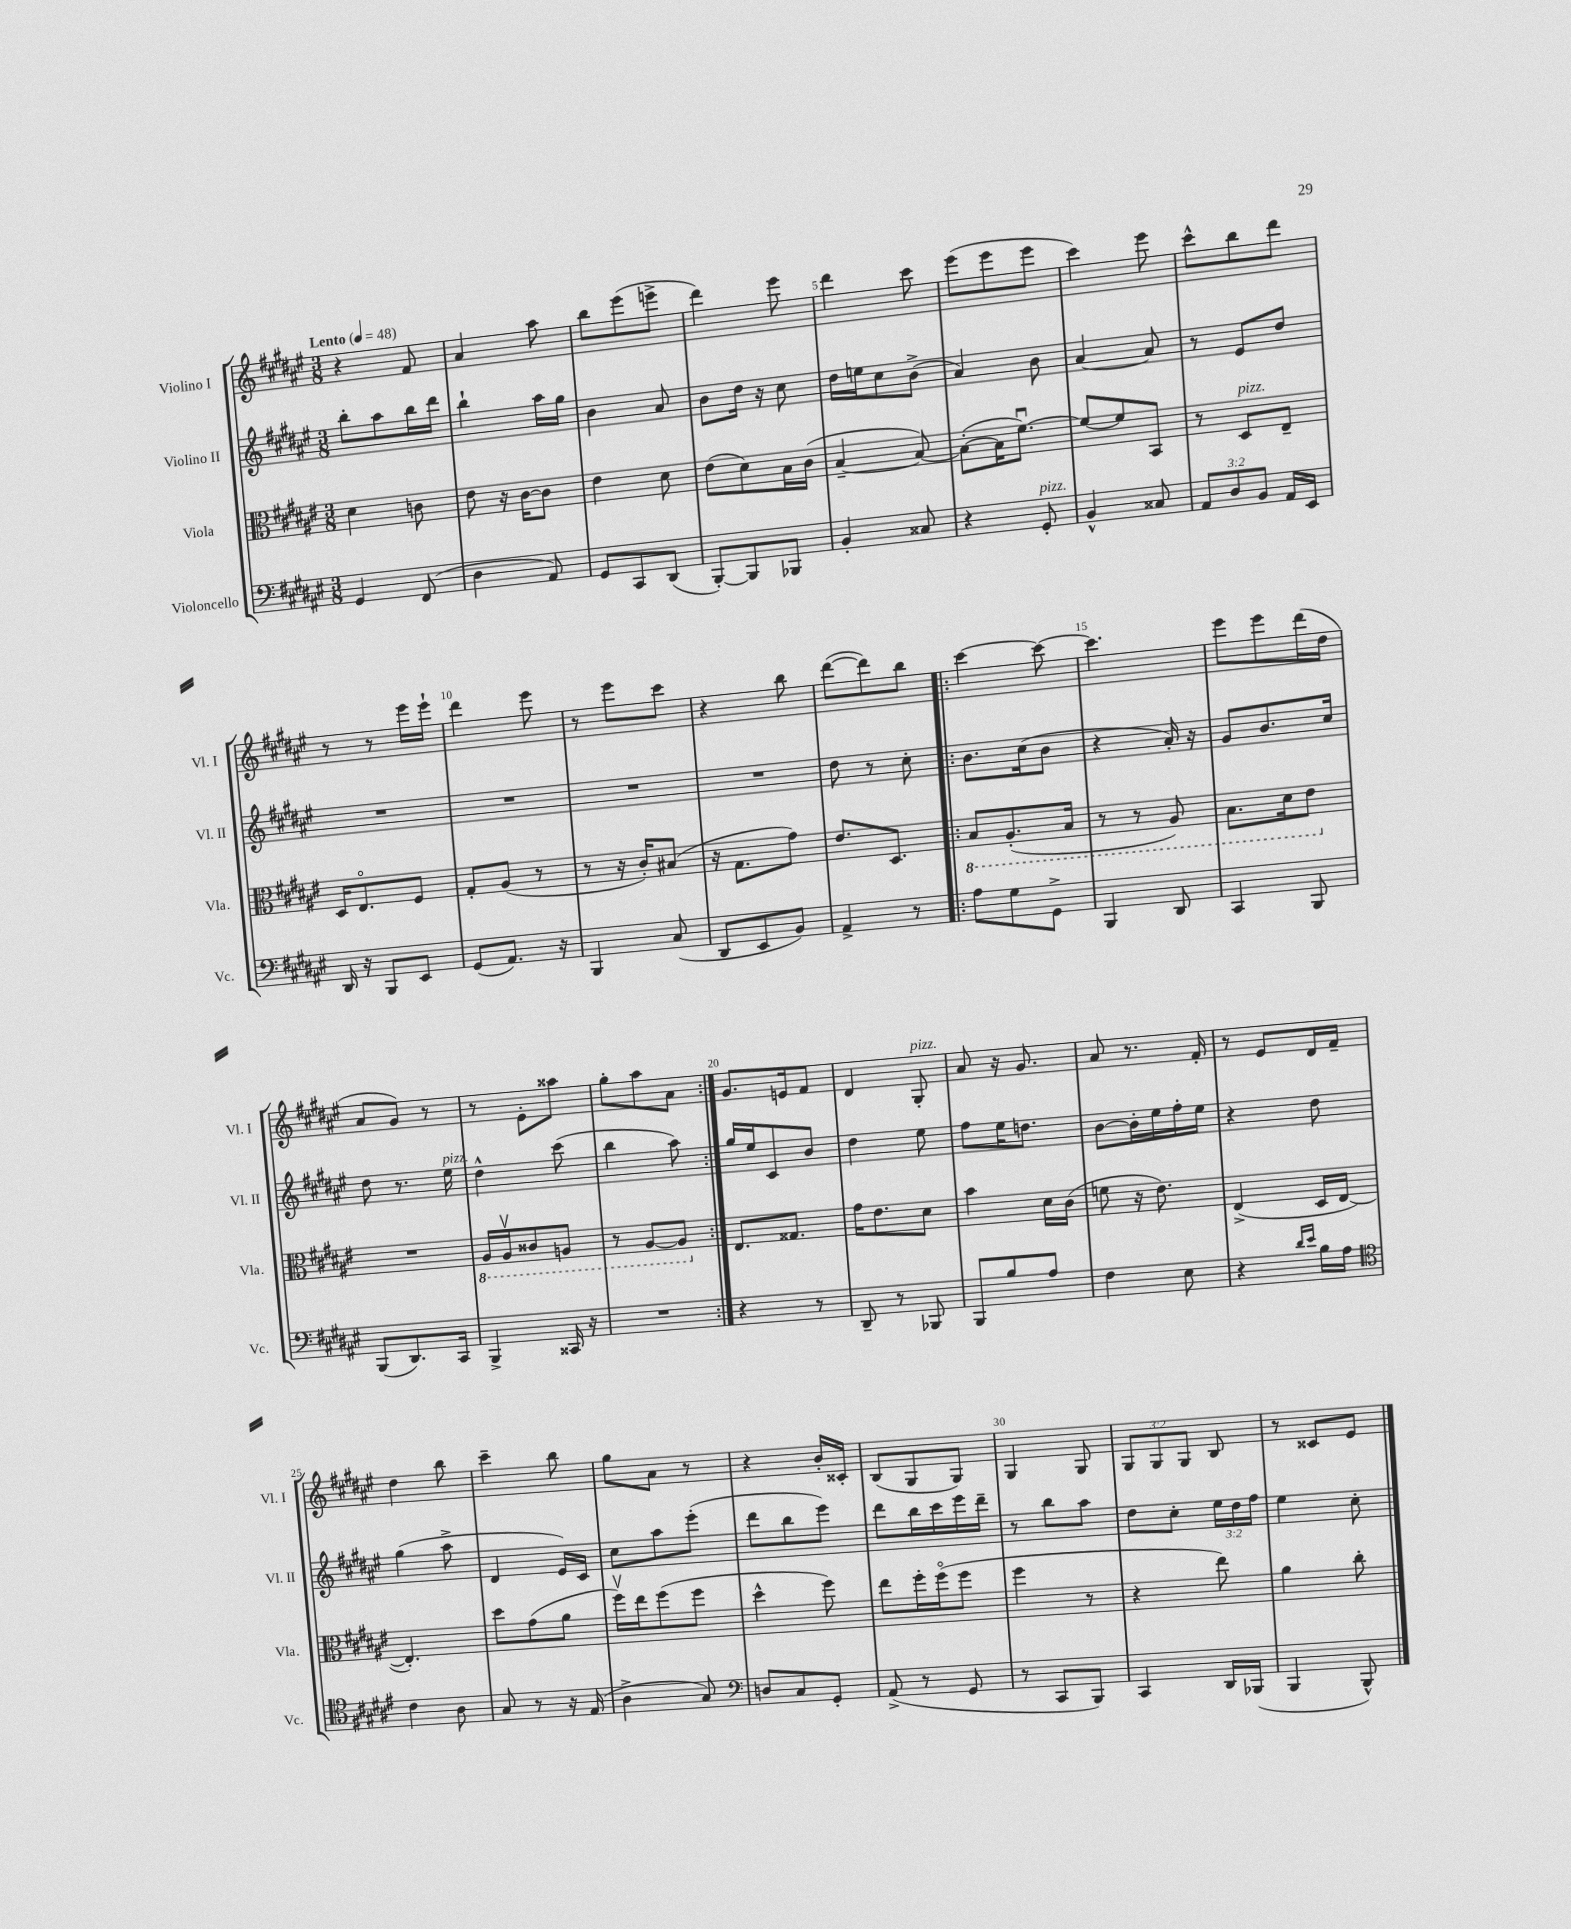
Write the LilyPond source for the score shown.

<<
\new StaffGroup <<
\new Staff = "s0" \with { instrumentName = "Violino I" shortInstrumentName = "Vl. I" } {
    \clef treble \key fis \major \numericTimeSignature \time 3/8 \override Staff.TupletNumber.text = #tuplet-number::calc-fraction-text \tempo "Lento" 4 = 48
    \autoBeamOff r4 fis'8 |
    ais'4 ais''8 |
    b''8[ eis'''8( e'''8]-> |
    dis'''4) eis'''8 |
    dis'''4 cis'''8 |
    eis'''8[( eis'''8 eis'''8] |
    cis'''4) eis'''8 |
    cis'''8[-^ b''8 dis'''8] |
    r8 r8 eis'''16[ eis'''16]-! |
    dis'''4 eis'''8 |
    r8 eis'''8[ cis'''8] |
    r4 b''8 |
    dis'''8[~( dis'''8) b''8] |
    \repeat volta 2 { cis'''4~ cis'''8~ |
    cis'''4. |
    eis'''8[ eis'''8 dis'''16( dis''16] |
    ais'8[ gis'8]) r8 |
    r8 eis'8[-. aisis''8] |
    gis''8[-. ais''8 ais'8] | }
    gis'8.[ e'16 fis'8] |
    dis'4 gis8-.^\markup { \italic "pizz." } |
    ais'8 r16 gis'8. |
    ais'8 r8. fis'16-. |
    r8 eis'8[ dis'16 fis'16]-- |
    dis''4 b''8 |
    cis'''4-- b''8 |
    gis''8[ ais'8] r8 |
    r4 b'16[-. cisis'16]-. |
    b8[( gis8 gis8]) |
    gis4 gis8 |
    \tuplet 3/2 { gis8[ gis8 gis8] } b8 |
    r8 cisis'8[ eis'8] \bar "|." |
}
\new Staff = "s1" \with { instrumentName = "Violino II" shortInstrumentName = "Vl. II" } {
    \clef treble \key fis \major \numericTimeSignature \time 3/8 \override Staff.TupletNumber.text = #tuplet-number::calc-fraction-text
    \autoBeamOff b''8[-. ais''8 b''16 dis'''16] |
    b''4-! ais''16[ gis''16] |
    b'4 ais'8 |
    b'8[ dis''16] r16 cis''8 |
    dis''16[ e''16 cis''8 b'8]->( |
    ais'4) b'8 |
    ais'4~ ais'8 |
    r8 eis'8[ dis''8] |
    R4. |
    R4. |
    R4. |
    R4. |
    dis''8 r8 cis''8-. |
    \repeat volta 2 { b'8.[ cis''16( b'8] |
    r4 ais'16-.) r16 |
    gis'8[ b'8. cis''16] |
    dis''8 r8. eis''16^\markup { \italic "pizz." } |
    dis''4-^ cis'''8( |
    b''4 ais''8) | }
    gis''16[ eis''16 cis'8 b'8] |
    dis''4 eis''8 |
    fis''8[ eis''16 d''8.] |
    b'8[~ b'16-. eis''16 fis''16-. eis''16] |
    r4 dis''8 |
    gis''4( ais''8-> |
    dis'4 eis'16[) cis'16] |
    cis''8[ ais''8 eis'''8]-.( |
    dis'''8[ b''8 eis'''8]) |
    dis'''8[ b''16 cis'''16 eis'''16 dis'''16]-- |
    r8 b''8[ ais''8] |
    dis''8[ cis''8]-. \tuplet 3/2 { eis''16[ dis''16 fis''16] } |
    eis''4 cis''8-. \bar "|." |
}
\new Staff = "s2" \with { instrumentName = "Viola" shortInstrumentName = "Vla." } {
    \clef alto \key fis \major \numericTimeSignature \time 3/8
    \autoBeamOff dis'4 c'8 |
    eis'8 r16 cis'16[~ cis'8] |
    eis'4 dis'8 |
    eis'8[( dis'8) b16 cis'16]( |
    b4~-- b8~) |
    b8[~-.( b16 fis'8.]~\downbow) |
    fis'8[~ fis'8 b,8] |
    r8 dis8[^\markup { \italic "pizz." } eis8]-- |
    dis16[ eis8.\flageolet fis8] |
    gis8[-. ais8]( r8 |
    r8 r16 cis'16[-.) bis8]( |
    r16 gis8.[ gis'8]) |
    eis'8.[ dis8.] |
    \repeat volta 2 { \ottava #-1 b,8[ ais,8.-.( b,16] |
    r8 r8 ais,8) |
    b,8.[ dis16 eis8] \ottava #0 |
    R4. |
    \ottava #-1 ais,16[ ais,16\upbow cisis8 a,8] |
    r8 ais,8[~ ais,8] \ottava #0 | }
    eis8.[ gisis8.] |
    gis'16[ eis'8. dis'8] |
    b'4 dis'16[ cis'16]( |
    f'8 r16 eis'8.) |
    eis4->( dis16[ eis16]~ |
    eis4.-.) |
    dis''8[ gis'8( ais'8] |
    fis''16[\upbow) eis''16 fis''8( fis''8] |
    dis''4-^ fis''8) |
    eis''8[ fis''16-. fis''16\flageolet( fis''8] |
    fis''4 r8 |
    r4 eis''8) |
    ais'4 cis''8-. \bar "|." |
}
\new Staff = "s3" \with { instrumentName = "Violoncello" shortInstrumentName = "Vc." } {
    \clef bass \key fis \major \numericTimeSignature \time 3/8 \override Staff.TupletNumber.text = #tuplet-number::calc-fraction-text
    \autoBeamOff gis,4 fis,8( |
    dis4 ais,8) |
    gis,8[ cis,8 dis,8]( |
    b,,8[~-.) b,,8 bes,,8] |
    b,4-. cisis8 |
    r4 gis,8-.^\markup { \italic "pizz." } |
    b,4-^ cisis8 |
    \tuplet 3/2 { ais,8[ dis8 b,8] } ais,16[ eis,16] |
    dis,16 r16 b,,8[ eis,8] |
    gis,8[( ais,8.]) r16 |
    b,,4 cis8( |
    dis,8[ eis,8 b,8]) |
    ais,4-> r8 |
    \repeat volta 2 { ais8[ gis8 gis,8]-> |
    b,,4 dis,8 |
    cis,4 b,,8 |
    b,,8[( dis,8.) cis,16] |
    b,,4-> cisis,16 r16 |
    R4. | }
    r4 r8 |
    dis,8-- r8 bes,,8 |
    b,,8[ b8 ais8] |
    fis4 eis8 |
    r4 \grace { dis'16[ eis'16] } b16[ ais16] |
    \clef tenor cis'4 ais8 |
    gis8 r8 r16 eis16( |
    ais4-> gis8) |
    \clef bass d8[ cis8 gis,8]-. |
    ais,8->( r8 gis,8 |
    r8 cis,8[ b,,8]) |
    cis,4 dis,16[ bes,,16]( |
    b,,4 b,,8-^) \bar "|." |
}
>>
>>
\layout { \context { \Score \override BarNumber.break-visibility = ##(#f #t #t) barNumberVisibility = #(every-nth-bar-number-visible 5) } }
